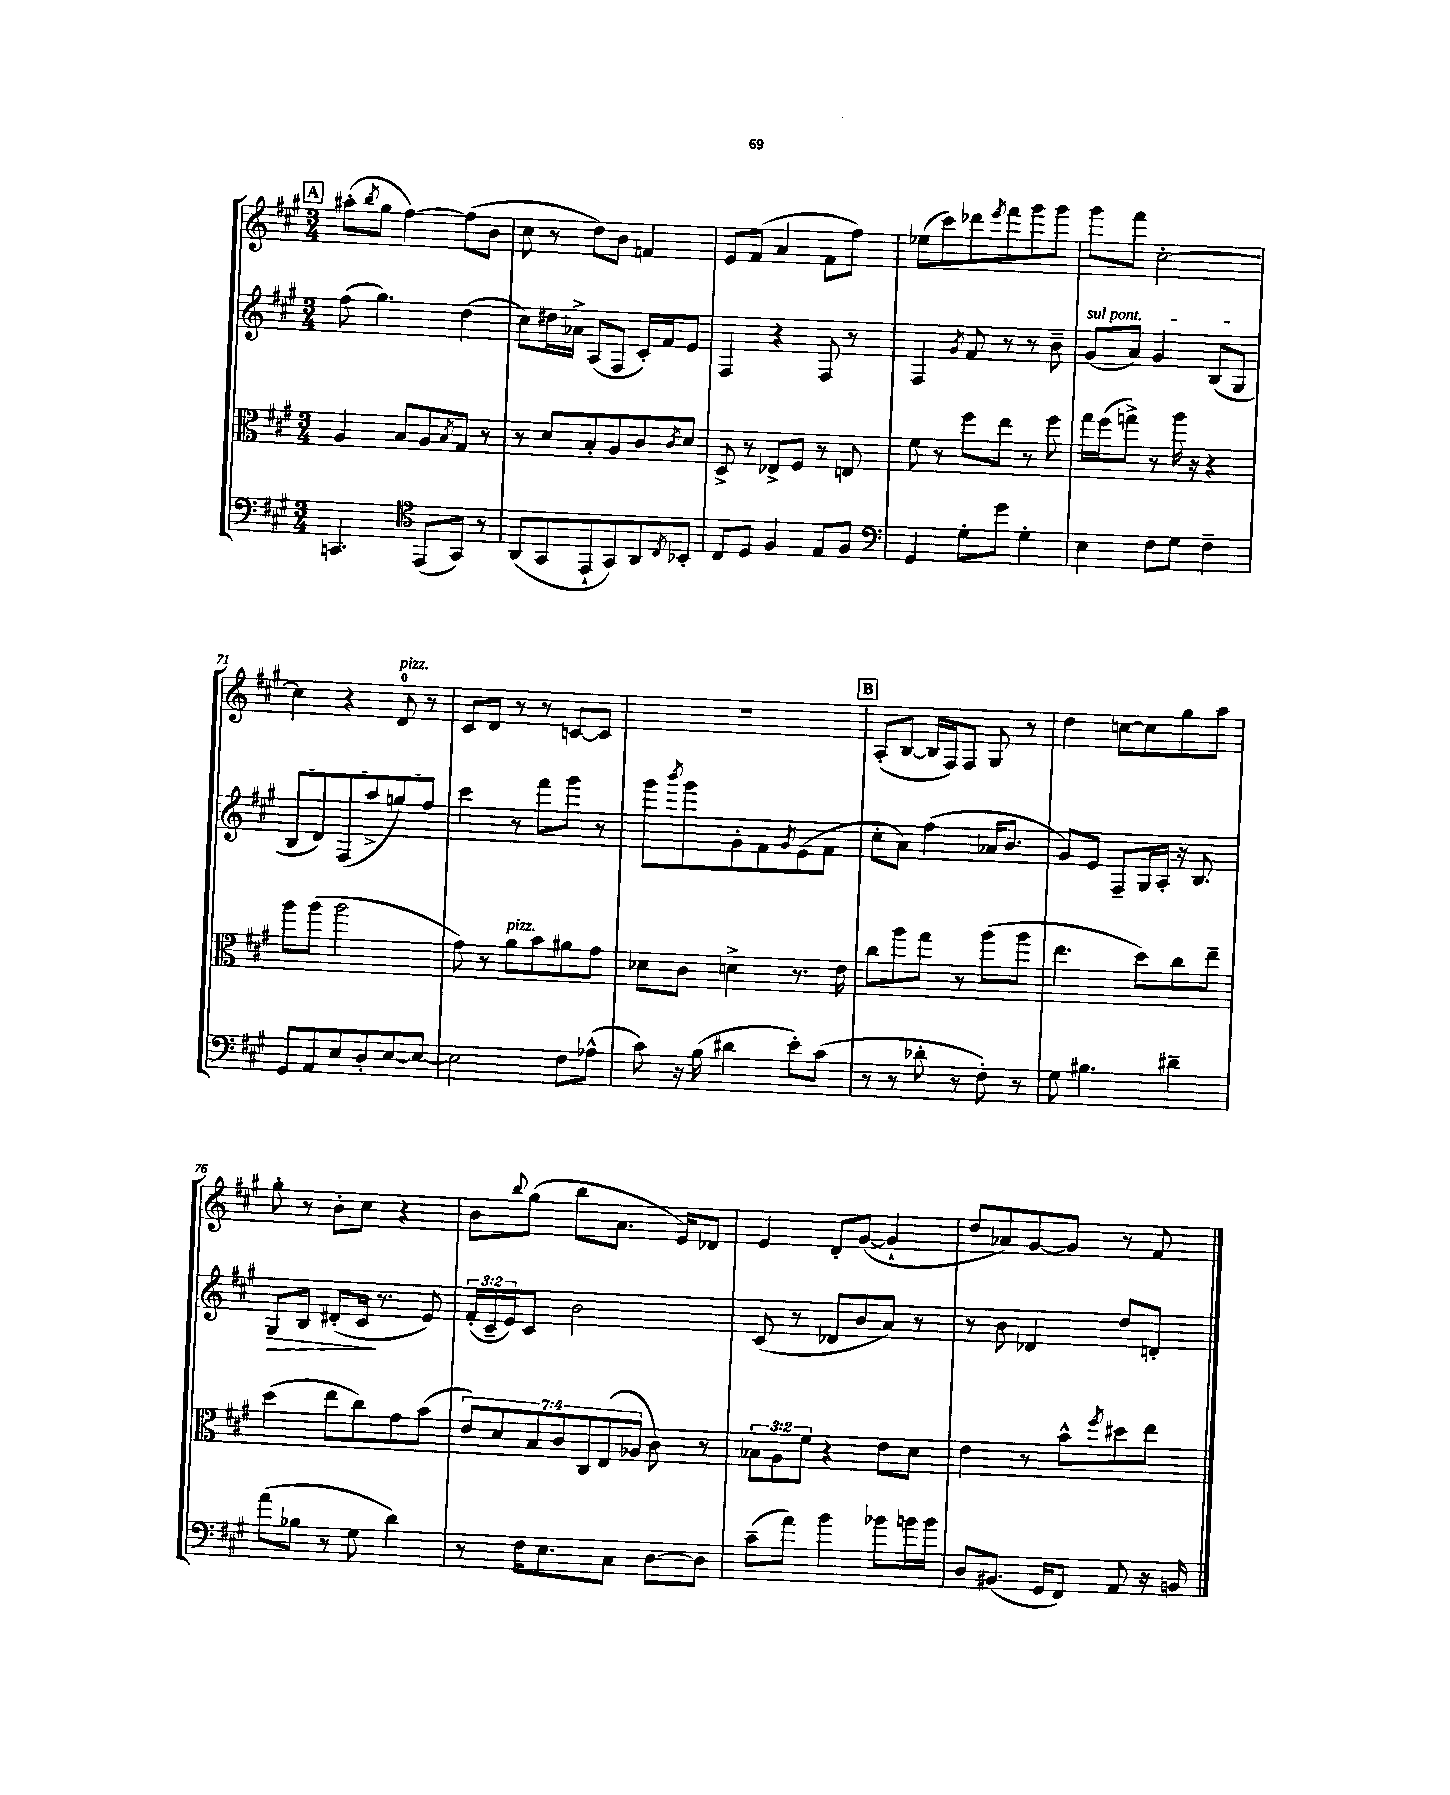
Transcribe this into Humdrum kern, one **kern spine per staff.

**kern	**kern	**kern	**kern
*staff4	*staff3	*staff2	*staff1
*clefF4	*clefC3	*clefG2	*clefG2
*k[f#c#g#]	*k[f#c#g#]	*k[f#c#g#]	*k[f#c#g#]
*M3/4	*M3/4	*M3/4	*M3/4
4.CC	4A	(8ff#	(8aa#'
.	.	.	8qbb
.	.	4.gg#)	8gg#
.	8B	.	[4ff#)
*clefC4	*	*	*
(8EE	8A	.	.
.	8qB	.	.
8GG#)	8G#	(4dd	(8ff#]
8r	8r	.	8b
=	=	=	=
(8AA	8r	8cc#)	8cc#
8GG#	8d	16dd#	8r
.	.	16a-^	.
8EE`	8B'	(8A	8dd)
8GG#)	8A	8F#	8b
8AA	8c#	16c#')	4f
.	.	16f#	.
8qC#	8qc#	.	.
8BB-'	8d	8e	.
=	=	=	=
8C#	8D^	4F#	8e
8D	8r	.	(8f#
4F#	8E-^	4r	4a
.	8F#	.	.
8E	8r	8F#	8f#
8F#	8E	8r	8ff#)
=	=	=	=
*clefF4	*	*	*
4GG#	8f#	4F#	(8ee-
.	8r	.	8ccc#)
.	.	8qg#	.
8G#'	8ff#	8f#	8ddd-
.	.	.	8qeee
8g#	8ee	8r	8fff#
4G#'	8r	8r	8ggg#
.	8ff#	8b~	8ggg#
=	=	=	=
4E	16gg#	(8g#	8ggg#
.	(16ff#	.	.
.	8gg^)	8a)	8fff#
8F#	8r	4g#	[2cc#'
8G#	16aa	.	.
.	16r	.	.
4F#~	4r	(8B	.
.	.	8G#	.
=	=	=	=
8GG#	8aa	8B	4cc#]
8AA	(8aa	8d)	.
8E	2aa	(8F#	4r
8D'	.	8aa^	.
[8E	.	8gg)	8d
8E_	.	8ff#	8r
=	=	=	=
2E]	8g#)	4ccc#	8c#
.	8r	.	8d
.	8a	8r	8r
.	8b	8fff#	8r
8F#	8a#	8ggg#	[8c
(8A-^^	8g#	8r	8c]
=	=	=	=
8c#)	8d-	8ggg#	2.r
.	.	8qbbb	.
16r	8c#	8ggg#	.
(16B	.	.	.
4d#	4d^	8g#'	.
.	.	8f#	.
.	.	8qg#	.
8e')	8.r	(8e	.
(8c#	.	8f#	.
.	16e	.	.
=	=	=	=
8r	8cc#	8cc#'	(8A'
8r	8aa	8a)	[8B
8d-'	8gg#	(4ff#	16B]
.	.	.	16F#)
8r	8r	.	8F#
8F#')	(8aa	16a-	8G#
.	.	8.b	.
8r	8aa	.	8r
=	=	=	=
8G#	4.ee	8g#)	4dd
4.B#	.	8e	.
.	.	8F#~	[8cc
.	8dd)	16G#	8cc]
.	.	16A'	.
4d#~	8cc#	16r	8gg#
.	.	8.B	.
.	8ee~	.	8aa
=	=	=	=
(8a	(4dd	8G#	8gg#'
8B-	.	8B	8r
8r	8ee	(8d#'	8b'
8G#	8cc#)	16c#	8cc#
.	.	8.r	.
4d)	8g#	.	4r
.	(8b	8e)	.
=	=	=	=
8r	14e)	(24f#'	8b
.	.	24c#~	.
.	14d	.	.
.	.	24e)	.
.	.	.	8qqbb
16F#	.	8c#	(8gg#
.	14B	.	.
8.E	.	.	.
.	14c#	.	.
.	.	2b	8bb
.	14C#	.	.
.	(14E	.	.
8C#	.	.	8.a
.	14A-	.	.
[8D	8c#)	.	.
.	.	.	16e)
8D]	8r	.	8d-
=	=	=	=
(8c#~	12B-	(8c#	4e
.	12A	.	.
8a)	.	8r	.
.	12f#	.	.
4b	4r	8d-	8d'
.	.	8b	([8g#
8b-	8e	8a)	4g#`]
16b	8d	8r	.
16b	.	.	.
=	=	=	=
8D	4e	8r	8dd
(8.BB#	.	8b	8a-)
.	8r	4d-	[8g#
16GG#	.	.	.
8FF#)	8b^^	.	8g#]
.	8qff#	.	.
8AA	8dd#	8dd	8r
16r	8ee	8d'	8f#
16BB	.	.	.
==	==	==	==
*-	*-	*-	*-
